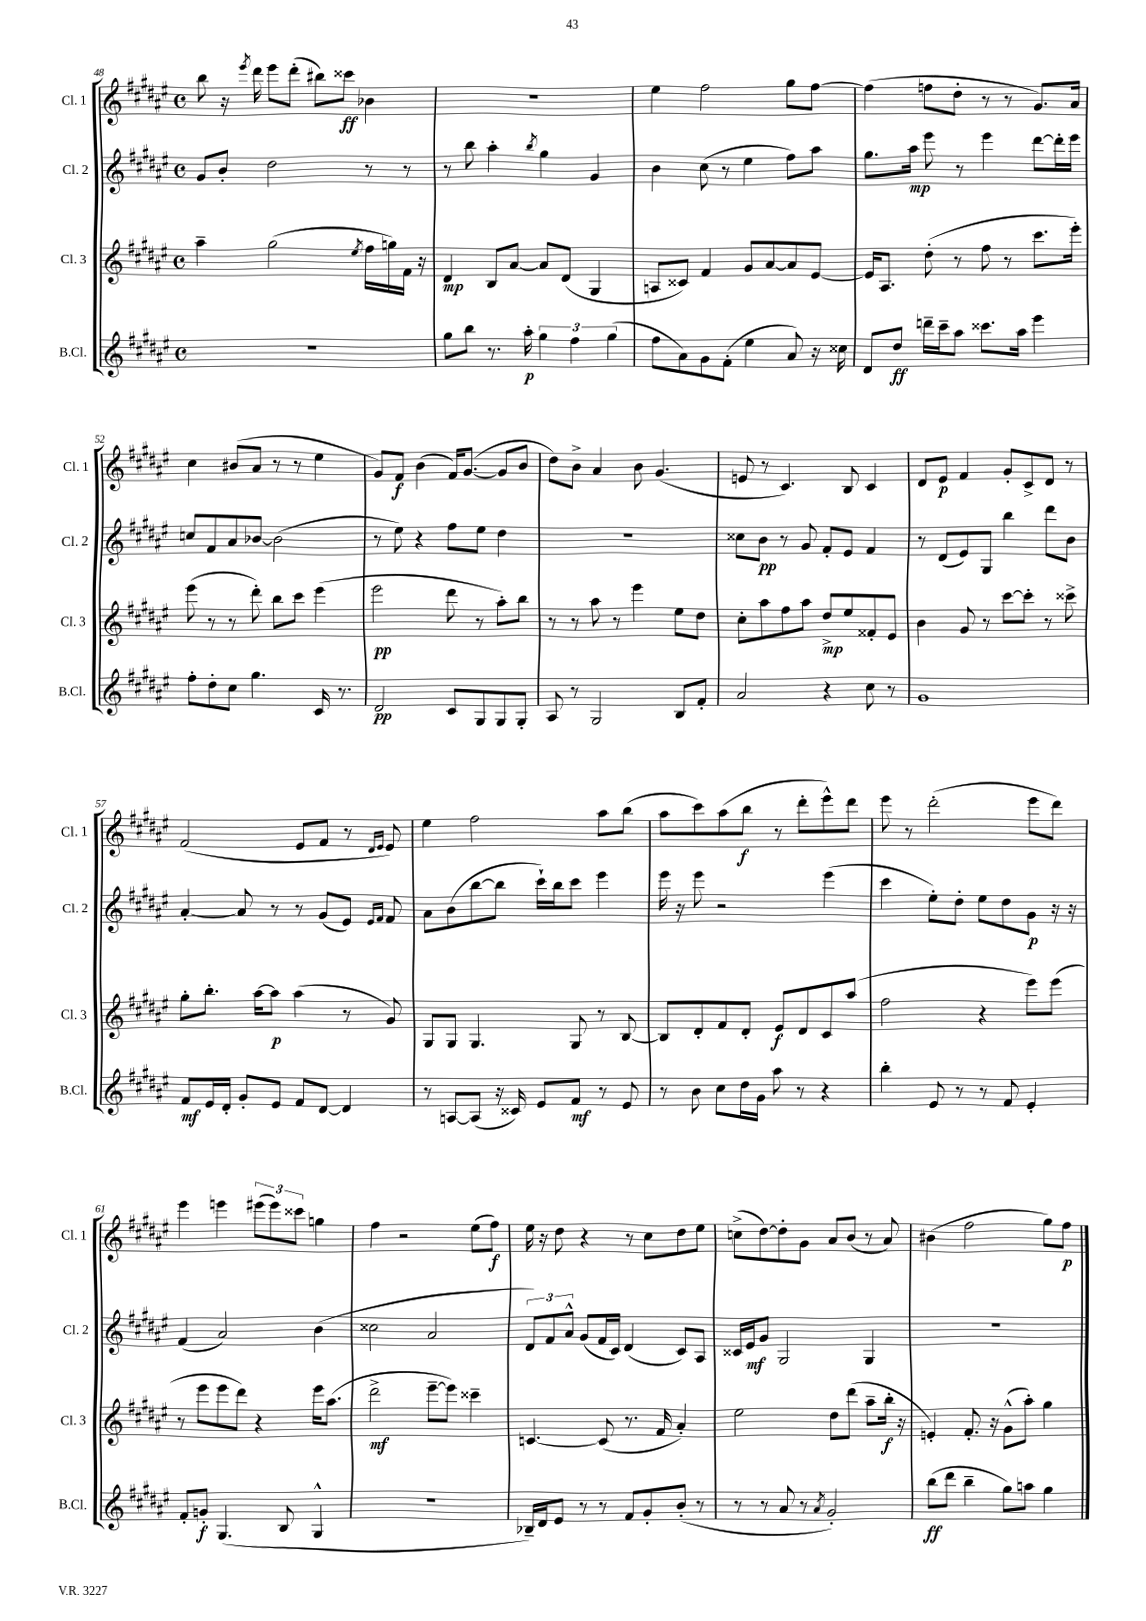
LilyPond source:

<<
\new StaffGroup <<
\new Staff = "s0" \with { instrumentName = "Cl. 1" shortInstrumentName = "Cl. 1" } {
    \clef treble \key fis \major \defaultTimeSignature \time 4/4
    b''8 r16 \acciaccatura { eis'''8 } dis'''16 eis'''8 dis'''8-.( bis''8) cisis'''8\ff bes'4 |
    R1 |
    eis''4 fis''2 gis''8 fis''8~ |
    fis''4( f''8 dis''8-. r8 r8 gis'8.) ais'16 |
    cis''4 bis'8( ais'8 r8 r8 eis''4 |
    gis'8) fis'8\f b'4( fis'16) gis'8.~( gis'8 b'8 |
    dis''8) b'8-> ais'4 b'8 gis'4.( |
    e'8 r8 cis'4.) b8 cis'4 |
    dis'8 eis'8\p fis'4 gis'8-. cis'8-> dis'8 r8 |
    fis'2( eis'8 fis'8 r8 \grace { dis'16 eis'16 } eis'8) |
    eis''4 fis''2 ais''8 b''8( |
    ais''8 cis'''8) ais''8( b''8\f r8 dis'''8-. eis'''8-^) dis'''8 |
    eis'''8 r8 dis'''2-.( eis'''8 dis'''8) |
    eis'''4 e'''4 \tuplet 3/2 { eis'''8( eis'''8) cisis'''8 } g''4 |
    fis''4 r2 eis''8( fis''8\f) |
    eis''16 r16 dis''8 r4 r8 cis''8 dis''8 eis''8 |
    c''8->( dis''8~) dis''8-. gis'8 ais'8 b'8( r8 ais'8) |
    bis'4( fis''2 gis''8) fis''8\p \bar "|." |
}
\new Staff = "s1" \with { instrumentName = "Cl. 2" shortInstrumentName = "Cl. 2" } {
    \clef treble \key fis \major \defaultTimeSignature \time 4/4
    gis'8 b'8-. dis''2 r8 r8 |
    r8 b''8 ais''4-. \acciaccatura { b''8 } gis''4 gis'4 |
    b'4 cis''8( r8 eis''4 fis''8) ais''8 |
    gis''8. ais''16\mp eis'''8 r8 eis'''4 dis'''8~ dis'''16-. eis'''16 |
    c''8 fis'8 ais'8 bes'8~ bes'2( |
    r8 eis''8) r4 fis''8 eis''8 dis''4 |
    R1 |
    cisis''8 b'8\pp r8 gis'8 fis'8-. eis'8 fis'4 |
    r8 dis'8( eis'8) gis8 b''4 dis'''8 b'8 |
    ais'4~-. ais'8 r8 r8 gis'8( eis'8) \grace { eis'16 fis'16 } fis'8 |
    ais'8 b'8( b''8~ b''8 cis'''16-!) b''16 cis'''8 eis'''4 |
    eis'''16 r16 eis'''8 r2 eis'''4( |
    cis'''4 eis''8-.) dis''8-. eis''8 dis''8 gis'8\p r16 r16 |
    fis'4( ais'2) b'4( |
    cisis''2 ais'2 |
    \tuplet 3/2 { dis'8) fis'8 ais'8-^ } gis'8( fis'16 cis'16) dis'4( cis'8) ais8 |
    cisis'16 eis'16\mf gis'8 gis2 gis4 |
    r1 \bar "|." |
}
\new Staff = "s2" \with { instrumentName = "Cl. 3" shortInstrumentName = "Cl. 3" } {
    \clef treble \key fis \major \defaultTimeSignature \time 4/4
    ais''4-- gis''2( \acciaccatura { eis''8 } fis''16 g''16) fis'16 r16 |
    dis'4\mp b8 ais'8~ ais'8 dis'8( gis4 |
    a8 cisis'8) fis'4 gis'8 ais'8~ ais'8 eis'8~ |
    eis'16 ais8. dis''8-.( r8 fis''8 r8 cis'''8. eis'''16-.) |
    eis'''8( r8 r8 dis'''8-.) b''8 cis'''8 eis'''4( |
    eis'''2\pp dis'''8 r8 ais''8-.) b''8 |
    r8 r8 ais''8 r8 eis'''4 eis''8 dis''8 |
    cis''8-. ais''8 fis''8 ais''8 dis''8->\mp eis''8 fisis'8-. eis'8 |
    b'4 gis'8 r8 cis'''8~ cis'''8-. r8 cisis'''8-> |
    gis''8-. b''8.-. ais''16~ ais''8\p ais''4( r8 gis'8) |
    gis8 gis8 gis4. gis8 r8 b8~ |
    b8 dis'8-. fis'8 dis'8-. eis'8\f dis'8 cis'8 ais''8( |
    fis''2 r4 eis'''8) eis'''8( |
    r8 eis'''8 eis'''8 dis'''8) r4 eis'''16 ais''8.( |
    dis'''2->\mf eis'''8~-- eis'''8) cisis'''4-- |
    c'4.~ c'8( r8. fis'16 ais'4-.) |
    eis''2 dis''8 dis'''8( ais''8-- b''16-.\f r16 |
    e'4-.) fis'8.-. r16 gis'8-^( ais''8-.) gis''4 \bar "|." |
}
\new Staff = "s3" \with { instrumentName = "B.Cl." shortInstrumentName = "B.Cl." } {
    \clef treble \key fis \major \defaultTimeSignature \time 4/4
    r1 |
    gis''8 b''8 r8. ais''16-.\p \tuplet 3/2 { gis''4 fis''4 gis''4( } |
    fis''8 ais'8) gis'8 fis'8-.( eis''4 ais'8) r16 cisis''16 |
    dis'8 dis''8\ff d'''16-- cis'''16-- ais''8 cisis'''8. ais''16 eis'''4 |
    fis''8-. dis''8-. cis''8 gis''4. cis'16 r8. |
    dis'2\pp cis'8 gis8 gis8 gis8-. |
    ais8 r8 gis2 b8 fis'8-. |
    ais'2 r4 cis''8 r8 |
    gis'1 |
    fis'8\mf eis'16 dis'16-. gis'8-. eis'8 fis'8 dis'8~ dis'4 |
    r8 a8~ a8( r16 cisis'16) eis'8 fis'8\mf r8 eis'8 |
    r8 b'8 cis''8 dis''16 gis'16 ais''8 r8 r4 |
    b''4-. eis'8 r8 r8 fis'8 eis'4-. |
    fis'8-. g'8-.\f gis4.( b8 gis4-^ |
    R1 |
    bes16--) dis'16 eis'8 r8 r8 fis'8 gis'8-. b'8-.( r8 |
    r8 r8 ais'8 r8 \acciaccatura { ais'8 } gis'2-.) |
    b''8\ff( dis'''8 b''4-- gis''8) a''8 gis''4 \bar "|." |
}
>>
>>
\layout { \context { \Score currentBarNumber = #48 } }
